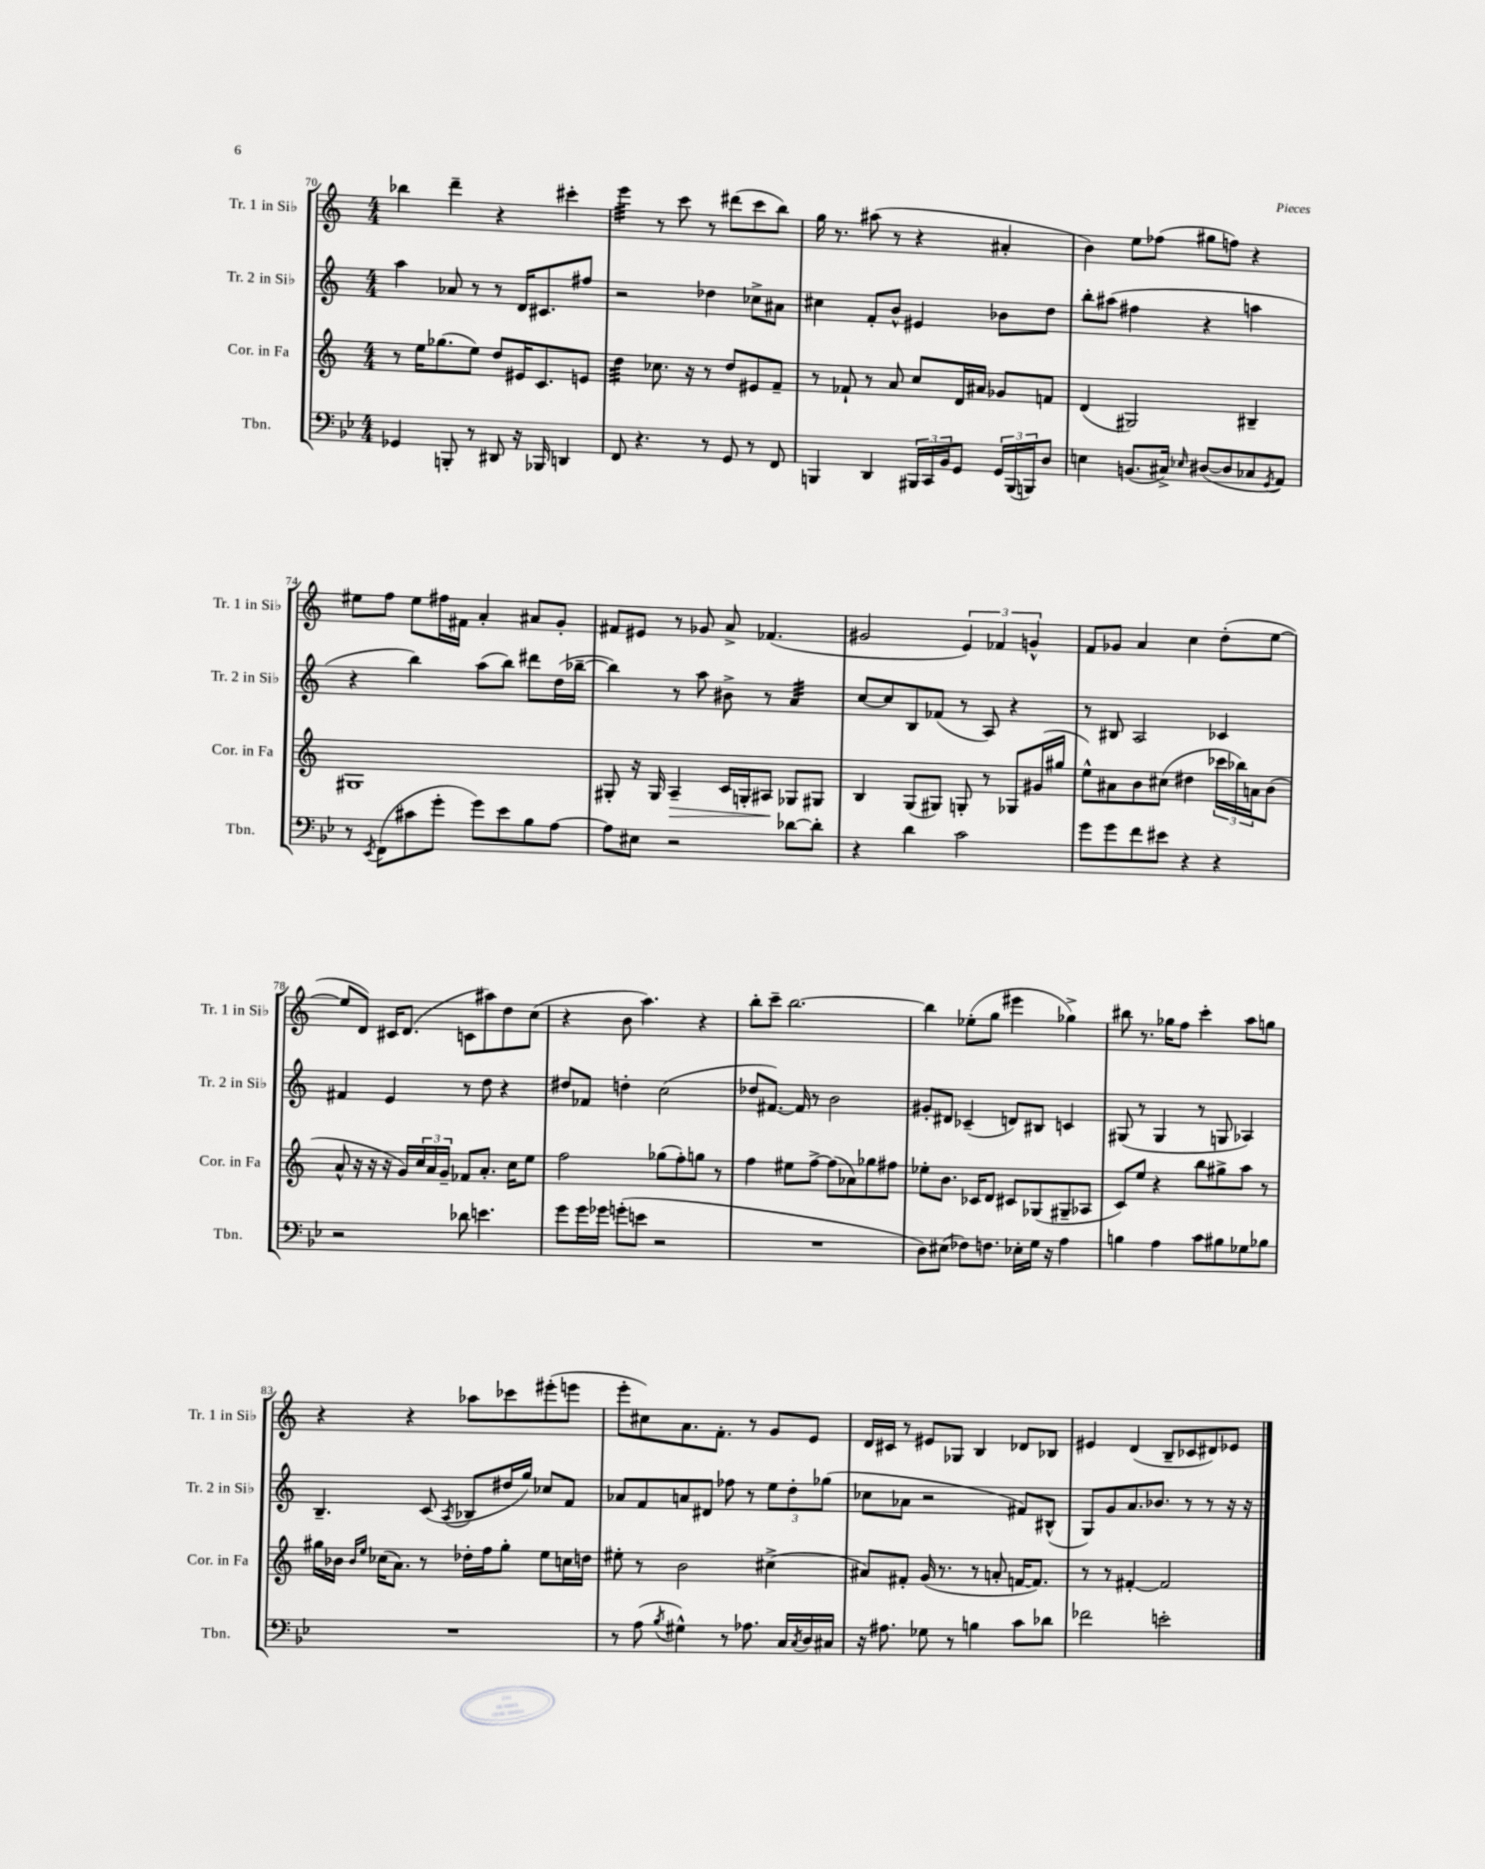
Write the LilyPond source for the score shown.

<<
\new StaffGroup <<
\new Staff = "s0" \with { instrumentName = "Tr. 1 in Sib" shortInstrumentName = "Tr. 1 in Sib" } {
    \clef treble \key c \major \numericTimeSignature \time 4/4
    bes''4 d'''4-- r4 cis'''4-. |
    e'''4:32 r8 c'''8 r8 dis'''8( c'''8 b''8) |
    g''16 r8. ais''8( r8 r4 ais'4-. |
    b'4) e''8 fes''8( gis''8 f''8) r4 |
    eis''8 f''8 eis''8 fis''16 fis'16 a'4-. ais'8 g'8-. |
    fis'8 eis'8 r8 ges'8 a'8-> fes'4.( |
    gis'2 \tuplet 3/2 { e'4) fes'4 g'4-^ } |
    f'8 ges'8 a'4 c''4 d''8-.( e''8~ |
    e''8 d'8) cis'16 d'8.( c'8 ais''8) d''8 c''8( |
    r4 b'8 a''4.) r4 |
    b''8-. c'''8-- b''2.~ |
    b''4 ees''8-.( g''8 eis'''4 ges''4->) |
    bis''8 r8. ges''16 f''8 c'''4-. a''8 g''8 |
    r4 r4 aes''8 ces'''8 eis'''8-.( e'''8 |
    e'''8-. cis''8) a'8. f'8.-. r8 g'8 e'8 |
    d'16 cis'16 r8 eis'8 ges8 b4 des'8 bes8 |
    eis'4 d'4( b8-- ces'8 dis'8) ees'8 \bar "|." |
}
\new Staff = "s1" \with { instrumentName = "Tr. 2 in Sib" shortInstrumentName = "Tr. 2 in Sib" } {
    \clef treble \key c \major \numericTimeSignature \time 4/4
    a''4 aes'8 r8 r8 d'16 cis'8. fis''8 |
    r2 des''4 ces''8-> ais'8 |
    cis''4 f'8-. b'8-^ eis'4 bes'8 d''8 |
    b''8-. ais''8( fis''4 r4 a''4 |
    r4 b''4) a''8( b''8) dis'''8 d''16( bes''16~-- |
    bes''4) r8 a''8 bis'8-> r8 a'4:32 |
    c''8~ c''8 b8 fes'8( r8 a8) r4 |
    r8 bis8 a2 ces'4 |
    fis'4 e'4 r8 d''8 r4 |
    dis''8 fes'8 d''4-. c''2( |
    des''8 fis'8.~) fis'16 r8 b'2 |
    gis'8-. dis'8 ces'4--( d'8) bis8 c'4 |
    gis8( r8 gis4 r8 g8 aes4) |
    b4.-- c'8( \acciaccatura { a8 } bes8 dis''16 g''16) ces''8 f'8 |
    aes'8 f'8 a'8 dis'8 fes''8 r8 \tuplet 3/2 { e''8 d''8-. ges''8( } |
    ces''8 aes'8 r2 fis'8) bis8-^( |
    g8) g'8 a'8. bes'8. r8 r8 r16 r16 \bar "|." |
}
\new Staff = "s2" \with { instrumentName = "Cor. in Fa" shortInstrumentName = "Cor. in Fa" } {
    \clef treble \key c \major \numericTimeSignature \time 4/4
    r8 e''16 ges''8.( e''8) d''8 eis'16 c'8. e'8 |
    d''4:32 ces''8. r16 r8 d''8 eis'8 f'8-- |
    r8 fes'8-! r8 a'8 c''8 d'16 ais'16 ges'8 f'8 |
    d'4( gis2) bis4-- |
    gis1 |
    gis8-. r16 gis16 a4--\> c'16 g16-. ais8\! ges8 gis8 |
    b4 g8( gis8) g8-. r8 ges8 gis'16( gis''16 |
    e''8-^) ais'8 b'8 cis''8( dis''4 \tuplet 3/2 { ces'''16 bes''16) a'16 } b'8( |
    a'8-^ r16 r16 r16 g'16) \tuplet 3/2 { c''16 a'16 g'16-- } fes'8 a'8.-. c''16 e''8 |
    f''2 ges''8( f''8-.) g''8 r8 |
    f''4 eis''8 f''8~-> f''8( aes'8) ges''8 fis''8 |
    ees''8-. b'8. ces'16 d'8 cis'8 ges8( gis8-- aes8 |
    c'8) e''8 r4 b''8 gis''8-> a''8 r8 |
    gis''16 bes'16 \grace { bes'16 e''16 } ces''16( a'8.) r8 des''16-. f''16 gis''8-. e''8 c''16 d''16 |
    eis''8-. r8 b'2 cis''4->( |
    ais'8) fis'8-. g'16( r8. r8 a'8-. f'16~ f'8.) |
    r8 r8 fis'4~-. fis'2 \bar "|." |
}
\new Staff = "s3" \with { instrumentName = "Tbn." shortInstrumentName = "Tbn." } {
    \clef bass \key bes \major \numericTimeSignature \time 4/4
    ges,4 b,,8-. r8 dis,8 r16 bes,,16 d,4 |
    f,8 r4. r8 g,8 r8 f,8 |
    b,,4 d,4 \tuplet 3/2 { bis,,16 c,16 bes,16 } g,8 \tuplet 3/2 { g,16 bis,,16( b,,16) } d8 |
    e4 b,8.( cis16->) \grace { ees16 } dis8~( dis8 ces8 \acciaccatura { g,8 } a,8) |
    r8 \acciaccatura { ees,8 } f,8( cis'8 g'8-. g'8) ees'8 bes8 a8~ |
    a8 eis8 r2 des'8~ des'8-. |
    r4 d'4 c'2 |
    g'8 g'8 f'8 eis'8 r4 r4 |
    r2 des'8 e'4. |
    g'8 g'16 ges'16 g'8-.( e'8 r2 |
    R1 |
    d8) eis8( fes8) f8. ees16-. g16 r16 a4 |
    b4 a4 c'8 bis8 ges8 bes8 |
    R1 |
    r8 a8( \acciaccatura { bes8 } gis4-^) r8 aes8. c16 \acciaccatura { c8 } d16 cis16 |
    r16 ais8. ges8 r8 b4 c'8 des'8 |
    fes'2 e'2-. \bar "|." |
}
>>
>>
\layout { \context { \Score currentBarNumber = #70 } }
